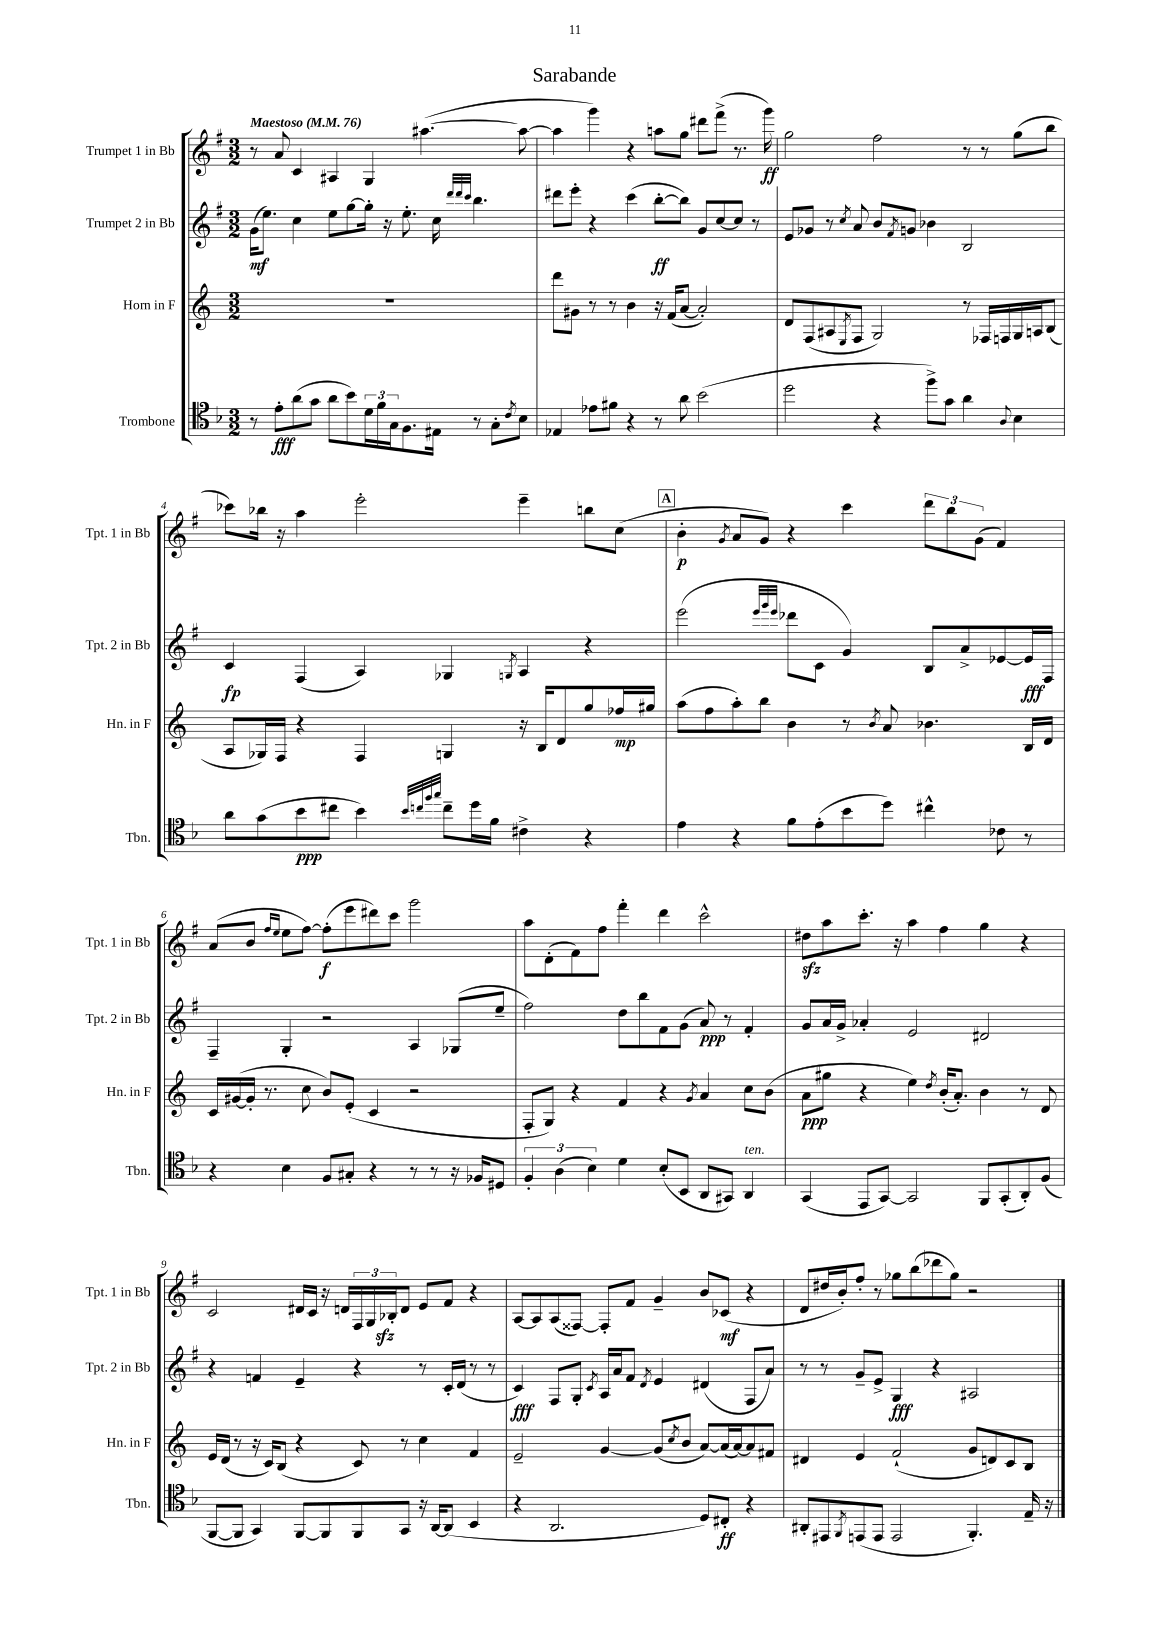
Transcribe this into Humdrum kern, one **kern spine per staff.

**kern	**kern	**kern	**kern
*staff4	*staff3	*staff2	*staff1
*clefC4	*clefG2	*clefG2	*clefG2
*k[b-]	*k[]	*k[f#]	*k[f#]
*M3/2	*M3/2	*M3/2	*M3/2
*MM76	*MM76	*MM76	*MM76
8r	1.r	(16g	8r
.	.	8.ee)	.
8e'	.	.	8a
(8a	.	4cc	4c
8g	.	.	.
8a	.	8ee	4A#
8b-)	.	[8gg	.
24d	.	16gg']	4G
24f	.	.	.
.	.	16r	.
24G	.	.	.
8.F	.	8.ee'	.
.	.	.	([4.aa#
16E#	.	16cc	.
.	.	32qqddd	.
.	.	32qqddd	.
.	.	32qqccc	.
8r	.	4.bb	.
8G'	.	.	.
8qc	.	.	.
8B-	.	.	8aa#_
=	=	=	=
4E-	8ddd	8ddd#	4aa#]
.	8g#	8eee'	.
8e-	8r	4r	4ggg)
8f#	8r	.	.
4r	4b	(4ccc	4r
8r	16r	[8bb'	8aa
.	(16f	.	.
8a	[8a	8bb])	8gg
(2b-	2a'])	8g	8ddd#
.	.	[8cc	(8fff#^
.	.	8cc]	8.r
.	.	8r	.
.	.	.	16ggg)
=	=	=	=
2dd	8d	8e	2gg
.	(8F	8g-	.
.	8A#	8r	.
.	8qE	8qcc	.
.	8F	8a	.
4r	2G)	8b	2ff#
.	.	8qf#	.
.	.	8g	.
8ff^)	.	4b-	.
8g	.	.	.
4a	8r	2B	8r
.	16F-	.	8r
.	16F	.	.
8qqA	.	.	.
4B-	16G	.	(8gg
.	16A	.	.
.	(8B	.	8bb
=	=	=	=
8a	8A	4c	8ccc-)
(8g	16G-)	.	16bb-
.	16F	.	16r
8b-	4r	(4F#	4aa
8cc#	.	.	.
4b-)	4F	4A)	2eee'
32qqb-	.	.	.
32qqcc	.	.	.
32qqff	.	.	.
32qqgg	.	.	.
8cc~	4G	4G-	.
16dd	.	.	.
16f	.	.	.
.	.	8qG	.
4c#^	16r	4A	4eee~
.	16B	.	.
.	8d	.	.
4r	8gg	4r	8bb
.	16ff-	.	(8cc
.	16gg#	.	.
=	=	=	=
4e	(8aa	(2eee	4b'
.	8ff	.	.
.	.	.	8qg
4r	8aa')	.	8a
.	8bb	.	8g)
.	.	32qqeee	.
.	.	32qqggg	.
.	.	32qqeee	.
8f	4b	8ddd-	4r
(8e'	.	8c	.
8b-	8r	4g)	4ccc
.	8qb	.	.
8dd)	8a	.	.
4cc#^^	4.b-	8B	12ddd
.	.	.	12bb
.	.	8a^	.
.	.	.	(12g
8c-	.	[8e-	4f#)
8r	16B	16e-]	.
.	16d	16F#	.
=	=	=	=
4r	16c	4F#~	(8a
.	([16g#	.	.
.	16g#']	.	8b
.	8.r	.	.
.	.	.	16qqff#
.	.	.	16qqee
4B-	.	4G'	8ee
.	8cc	.	[8ff#)
8F	8b)	2r	(8ff#']
8G#'	(8e'	.	8eee
4r	4c	.	8ddd#)
.	.	.	8ccc
8r	2r	4A	2ggg
8r	.	.	.
16r	.	(8G-	.
16F-	.	.	.
8D#	.	8ee~	.
=	=	=	=
6F'	8F'	2ff#)	8aa
.	8G)	.	(8d'
(6A	.	.	.
.	4r	.	8f#)
6B-)	.	.	.
.	.	.	8ff#
4d	4f	8dd	4fff#'
.	.	8bb	.
(8B-'	4r	8f#	4ddd
8BB-	.	(8g	.
.	8qg	.	.
8AA	4a	8a)	2ccc^^
8GG#)	.	8r	.
4AA	8cc	4f#'	.
.	(8b	.	.
=	=	=	=
(4GG	8a	8g	8dd#
.	8gg#	16a	8aa
.	.	16g^	.
8EE	4r	4a-'	8.ccc'
[8GG)	.	.	.
.	.	.	16r
2GG]	4ee)	2e	4aa
.	8qdd	.	.
.	(16b'	.	4ff#
.	8.a')	.	.
8FF	4b	2d#	4gg
(8GG'	.	.	.
8AA')	8r	.	4r
(8F	8d	.	.
=	=	=	=
[8FF	16e	4r	2c
.	(16d	.	.
8FF]	8r	.	.
4GG)	16r	4f	.
.	16c)	.	.
.	(8B	.	.
[8FF	4r	4e~	16d#
.	.	.	16c
8FF]	.	.	16r
.	.	.	16d
8FF	8c)	4r	24F#
.	.	.	24G
.	.	.	24B-'
8GG	8r	.	8d
16r	4cc	8r	8e
[16AA	.	.	.
(8AA]	.	16c'	8f#
.	.	(16d	.
4BB-	4f	8r	4r
.	.	8r	.
=	=	=	=
4r	2e~	4c)	[8A
.	.	.	8A]
2.AA	.	8F#	(8A
.	.	8G'	[8F##)
.	.	8qc	.
.	[4g	16A	8F##']
.	.	16a	.
.	.	8f#	8f#
.	.	8qd	.
.	(8g]	4e	4g~
.	8qcc	.	.
.	8b	.	.
8D)	[8a)	(4d#	8b
8C#'	(16a]	.	(8c-
.	[16a)	.	.
4r	8a]	8F#	4r
.	8f#	8a)	.
=	=	=	=
8AA#'	4d#	8r	8d
8EE#	.	8r	16dd#
.	.	.	16b')
8qFF	.	.	.
(8EE	4e	8g~	8ff#'
8EE	.	8e^	8r
2EE	(2f`	4G	8gg-
.	.	.	(8bb
.	.	4r	8ddd-
.	.	.	8gg-)
4.FF')	8g	2A#	2r
.	8d)	.	.
.	8c	.	.
16E~	8B	.	.
16r	.	.	.
==	==	==	==
*-	*-	*-	*-
